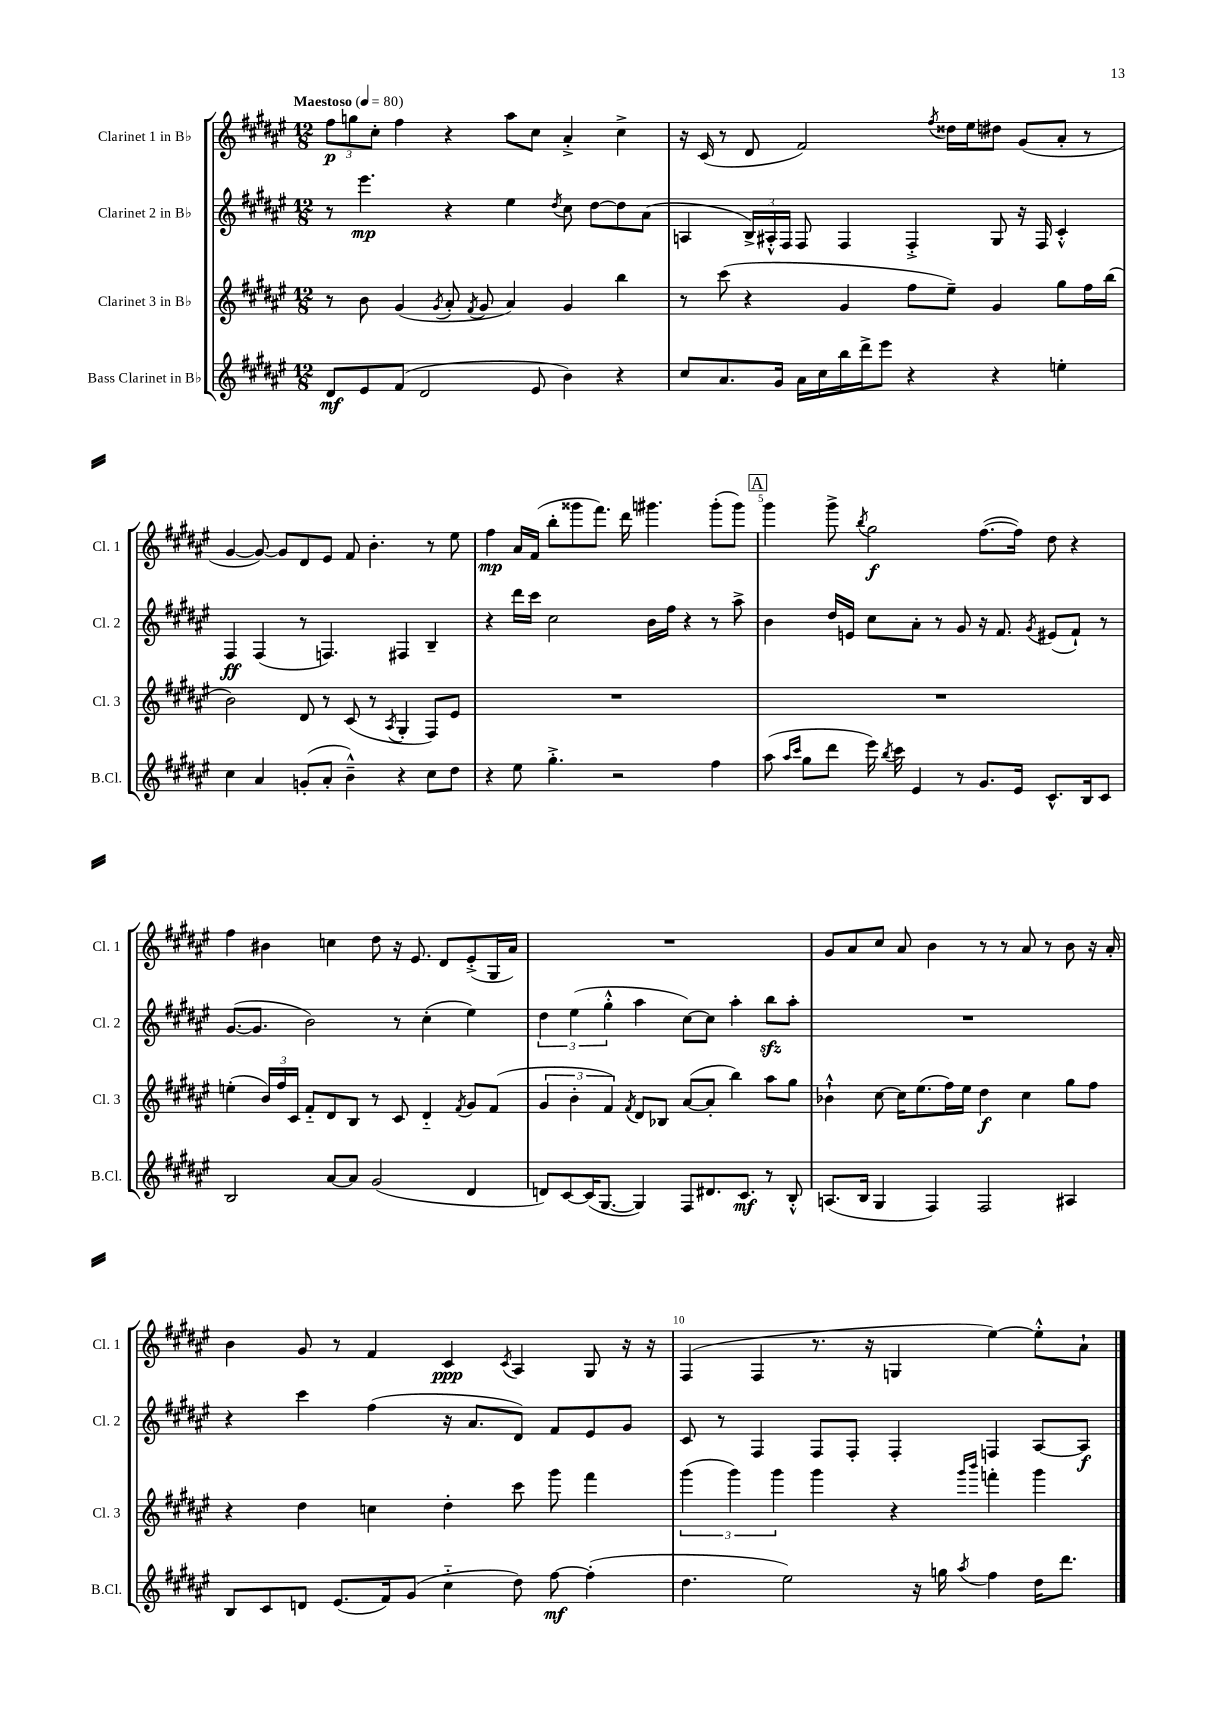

**kern	**dynam	**kern	**dynam	**kern	**dynam	**kern	**dynam
*part4	*part4	*part3	*part3	*part2	*part2	*part1	*part1
*staff4	*staff4	*staff3	*staff3	*staff2	*staff2	*staff1	*staff1
*I"Bass Clarinet in B♭	*	*I"Clarinet 3 in B♭	*	*I"Clarinet 2 in B♭	*	*I"Clarinet 1 in B♭	*
*I'B.Cl.	*	*I'Cl. 3	*	*I'Cl. 2	*	*I'Cl. 1	*
*clefG2	*	*clefG2	*	*clefG2	*	*clefG2	*
*k[f#c#g#d#a#e#]	*	*k[f#c#g#d#a#e#]	*	*k[f#c#g#d#a#e#]	*	*k[f#c#g#d#a#e#]	*
*M12/8	*	*M12/8	*	*M12/8	*	*M12/8	*
*MM80	*	*MM80	*	*MM80	*	*MM80	*
=1	=1	=1	=1	=1	=1	=1	=1
!	!	!	!	!	!	!LO:TX:a:B:t=Maestoso	!
8d#/L	mf	8r	.	8r	.	12ff#\L	p
.	.	.	.	.	.	12ggn\	.
8e#/	.	8b\	.	4.eee#\	mp	.	.
.	.	.	.	.	.	12cc#'\J	.
(8f#/J	.	(4g#/	.	.	.	4ff#\	.
2d#/	.	.	.	.	.	.	.
.	.	8qg#/	.	.	.	.	.
.	.	8a#'/	.	4r	.	4r	.
.	.	8qf#/	.	.	.	.	.
.	.	8g#/	.	.	.	.	.
.	.	4a#/)	.	4ee#\	.	8aa#\L	.
8e#/	.	.	.	.	.	8cc#\J	.
.	.	.	.	8qdd#/	.	.	.
4b\)	.	4g#/	.	8cc#\	.	4a#'^/	.
.	.	.	.	[8dd#\L	.	.	.
4r	.	4bb\	.	8dd#\]	.	4cc#^\	.
.	.	.	.	(8a#\J	.	.	.
=2	=2	=2	=2	=2	=2	=2	=2
8cc#/L	.	8r	.	4An/	.	16r	.
.	.	.	.	.	.	(16c#/	.
8.a#/	.	(8ccc#\	.	.	.	8r	.
.	.	4r	.	24B^/LL)	.	8d#/	.
.	.	.	.	24A#X'^^/	.	.	.
16g#/Jk	.	.	.	.	.	.	.
.	.	.	.	24F#/JJ	.	.	.
16a#\LL	.	.	.	8F#/	.	2f#/)	.
16cc#\	.	.	.	.	.	.	.
16bb\	.	4g#/	.	4F#/	.	.	.
16ddd#^\J	.	.	.	.	.	.	.
8eee#\J	.	.	.	.	.	.	.
4r	.	8ff#\L	.	4F#'^/	.	.	.
.	.	.	.	.	.	8qff#/	.
.	.	8ee#~\J)	.	.	.	16dd##X\LL	.
.	.	.	.	.	.	16ee#\J	.
4r	.	4g#/	.	8G#/	.	8dd#X\J	.
.	.	.	.	16r	.	(8g#/L	.
.	.	.	.	16F#/	.	.	.
4een'\	.	8gg#\L	.	4c#'^^/	.	8a#'/J	.
.	.	16ff#\L	.	.	.	8r	.
.	.	(16bb\JJ	.	.	.	.	.
!!LO:LB:g=z
=3	=3	=3	=3	=3	=3	=3	=3
4cc#\	.	2b\)	.	4F#/	ff	[4g#/	.
4a#/	.	.	.	(4F#/	.	8g#/_)	.
.	.	.	.	.	.	8g#/L]	.
(8gn'/L	.	8d#/	.	8r	.	8d#/	.
8a#'/J	.	8r	.	4.Fn/)	.	8e#/J	.
4b~^^\)	.	(8c#/	.	.	.	8f#/	.
.	.	8r	.	.	.	4.b'\	.
.	.	8qA#/	.	.	.	.	.
4r	.	4G#'/	.	4F#X/	.	.	.
8cc#\L	.	8F#/L)	.	4B~/	.	8r	.
8dd#\J	.	8e#/J	.	.	.	8ee#\	.
=4	=4	=4	=4	=4	=4	=4	=4
4r	.	1.r	.	4r	.	4ff#\	mp
8ee#\	.	.	.	16ddd#\LL	.	16a#/LL	.
.	.	.	.	16ccc#\JJ	.	(16f#/JJ	.
4.gg#'^\	.	.	.	2cc#\	.	8bb'\L	.
.	.	.	.	.	.	8ggg##X\	.
.	.	.	.	.	.	8.fff#\J)	.
2r	.	.	.	.	.	.	.
.	.	.	.	.	.	16ddd#\	.
.	.	.	.	16b\LL	.	4.ggg#X\	.
.	.	.	.	16ff#\JJ	.	.	.
.	.	.	.	4r	.	.	.
4ff#\	.	.	.	8r	.	(8ggg#'\L	.
.	.	.	.	8aa#^\	.	8ggg#\J)	.
!!LO:REH:place=s1:t=A
=5	=5	=5	=5	=5	=5	=5	=5
(8aa#\	.	1.r	.	4b\	.	4ggg#\	.
16qqaa#/LL	.	.	.	.	.	.	.
16qqccc#/JJ	.	.	.	.	.	.	.
8gg#\L	.	.	.	.	.	.	.
8ddd#\J	.	.	.	16dd#/LL	.	8ggg#^\	.
.	.	.	.	16en/JJ	.	.	.
.	.	.	.	.	.	8qbb/	.
16eee#\)	.	.	.	8cc#\L	.	2gg#\	f
8qbb/	.	.	.	.	.	.	.
16ccc#\	.	.	.	.	.	.	.
4e#/	.	.	.	8a#'\J	.	.	.
.	.	.	.	8r	.	.	.
8r	.	.	.	8g#/	.	.	.
8.g#/L	.	.	.	16r	.	([8.ff#\L	.
.	.	.	.	8.f#/	.	.	.
16e#/Jk	.	.	.	.	.	16ff#\Jk])	.
.	.	.	.	8qg#/	.	.	.
8.c#^^/L	.	.	.	(8e#X/L	.	8dd#\	.
.	.	.	.	8f#`/J)	.	4r	.
16B/k	.	.	.	.	.	.	.
8c#/J	.	.	.	8r	.	.	.
!!LO:LB:g=z
=6	=6	=6	=6	=6	=6	=6	=6
2B/	.	(4een'\	.	([8.g#/L	.	4ff#\	.
.	.	.	.	8.g#/J]	.	.	.
.	.	24b/LL)	.	.	.	4b#X\	.
.	.	24ff#/	.	.	.	.	.
.	.	24c#/JJ	.	.	.	.	.
.	.	8f#/L	.	2b\)	.	.	.
[8a#/L	.	8d#/	.	.	.	4ccn\	.
8a#/J]	.	8B/J	.	.	.	.	.
(2g#/	.	8r	.	.	.	8dd#\	.
.	.	8c#/	.	8r	.	16r	.
.	.	.	.	.	.	8.e#/	.
.	.	4d#/	.	(4cc#'\	.	.	.
.	.	.	.	.	.	8d#/L	.
.	.	8qf#/	.	.	.	.	.
4d#/	.	8g#/L	.	4ee#\)	.	(8e#'^/	.
.	.	(8f#/J	.	.	.	16G#/L	.
.	.	.	.	.	.	16a#/JJ)	.
=7	=7	=7	=7	=7	=7	=7	=7
8dn/L)	.	6g#/	.	6dd#\	.	1.r	.
[8c#/	.	.	.	.	.	.	.
.	.	6b'\	.	(6ee#\	.	.	.
(16c#/K]	.	.	.	.	.	.	.
[8.G#/J	.	.	.	.	.	.	.
.	.	6f#/)	.	6gg#'^^\	.	.	.
.	.	8qf#/	.	.	.	.	.
4G#/])	.	8d#/L	.	4aa#\	.	.	.
.	.	8B-X/J	.	.	.	.	.
8F#/L	.	([8a#/L	.	[8cc#\L)	.	.	.
8.d#X/	.	8a#'/J]	.	8cc#\J]	.	.	.
.	.	4bb\)	.	4aa#'\	.	.	.
8.c#/J	mf	.	.	.	.	.	.
8r	.	8aa#\L	.	8bbzz\L	.	.	.
8B'^^/	.	8gg#\J	.	8aa#'\J	.	.	.
=8	=8	=8	=8	=8	=8	=8	=8
(8.An/L	.	4b-X`^^\	.	1.r	.	8g#/L	.
.	.	.	.	.	.	8a#/	.
16B/Jk	.	.	.	.	.	.	.
4G#/	.	[8cc#\	.	.	.	8cc#/J	.
.	.	16cc#\KL]	.	.	.	8a#/	.
.	.	(8.ee#\	.	.	.	.	.
4F#/)	.	.	.	.	.	4b\	.
.	.	16ff#\L)	.	.	.	.	.
.	.	16ee#\JJ	.	.	.	.	.
2F#/	.	4dd#\	f	.	.	8r	.
.	.	.	.	.	.	8r	.
.	.	4cc#\	.	.	.	8a#/	.
.	.	.	.	.	.	8r	.
4A#X/	.	8gg#\L	.	.	.	8b\	.
.	.	8ff#\J	.	.	.	16r	.
.	.	.	.	.	.	16a#'/	.
!!LO:LB:g=z
=9	=9	=9	=9	=9	=9	=9	=9
8B/L	.	4r	.	4r	.	4b\	.
8c#/	.	.	.	.	.	.	.
8dn/J	.	4dd#\	.	4ccc#\	.	8g#/	.
(8.e#/L	.	.	.	.	.	8r	.
.	.	4ccn\	.	(4ff#\	.	4f#/	.
16f#/k)	.	.	.	.	.	.	.
(8g#/J	.	.	.	.	.	.	.
4cc#\	.	4dd#'\	.	16r	.	4c#/	ppp
.	.	.	.	8.a#/L	.	.	.
.	.	.	.	.	.	8qc#/	.
8dd#\)	.	8ccc#\	.	8d#/J)	.	4A#/	.
[8ff#\	mf	8ggg#\	.	8f#/L	.	.	.
(4ff#'\]	.	4fff#\	.	8e#/	.	8G#/	.
.	.	.	.	8g#/J	.	16r	.
.	.	.	.	.	.	16r	.
=10	=10	=10	=10	=10	=10	=10	=10
4.dd#\	.	(6ggg#\	.	8c#/	.	(4F#/	.
.	.	.	.	8r	.	.	.
.	.	6ggg#\)	.	.	.	.	.
.	.	.	.	4F#/	.	4F#/	.
.	.	6ggg#\	.	.	.	.	.
2ee#\)	.	.	.	.	.	.	.
.	.	4ggg#\	.	8F#/L	.	8.r	.
.	.	.	.	8F#'/J	.	.	.
.	.	.	.	.	.	16r	.
.	.	4r	.	4F#'/	.	4Gn/	.
16r	.	.	.	.	.	.	.
16ggn\	.	.	.	.	.	.	.
.	.	16qqggg#/LL	.	.	.	.	.
8qaa#/	.	16qqbbb/JJ	.	.	.	.	.
4ff#\	.	4fffn'\	.	4Fn/	.	[4ee#\)	.
16dd#\KL	.	4ggg#\	.	[8A#/L	.	8ee#'^^\L]	.
8.ddd#\J	.	.	.	.	.	.	.
.	.	.	.	8A#/J]	f	8a#`\J	.
==	==	==	==	==	==	==	==
*-	*-	*-	*-	*-	*-	*-	*-
